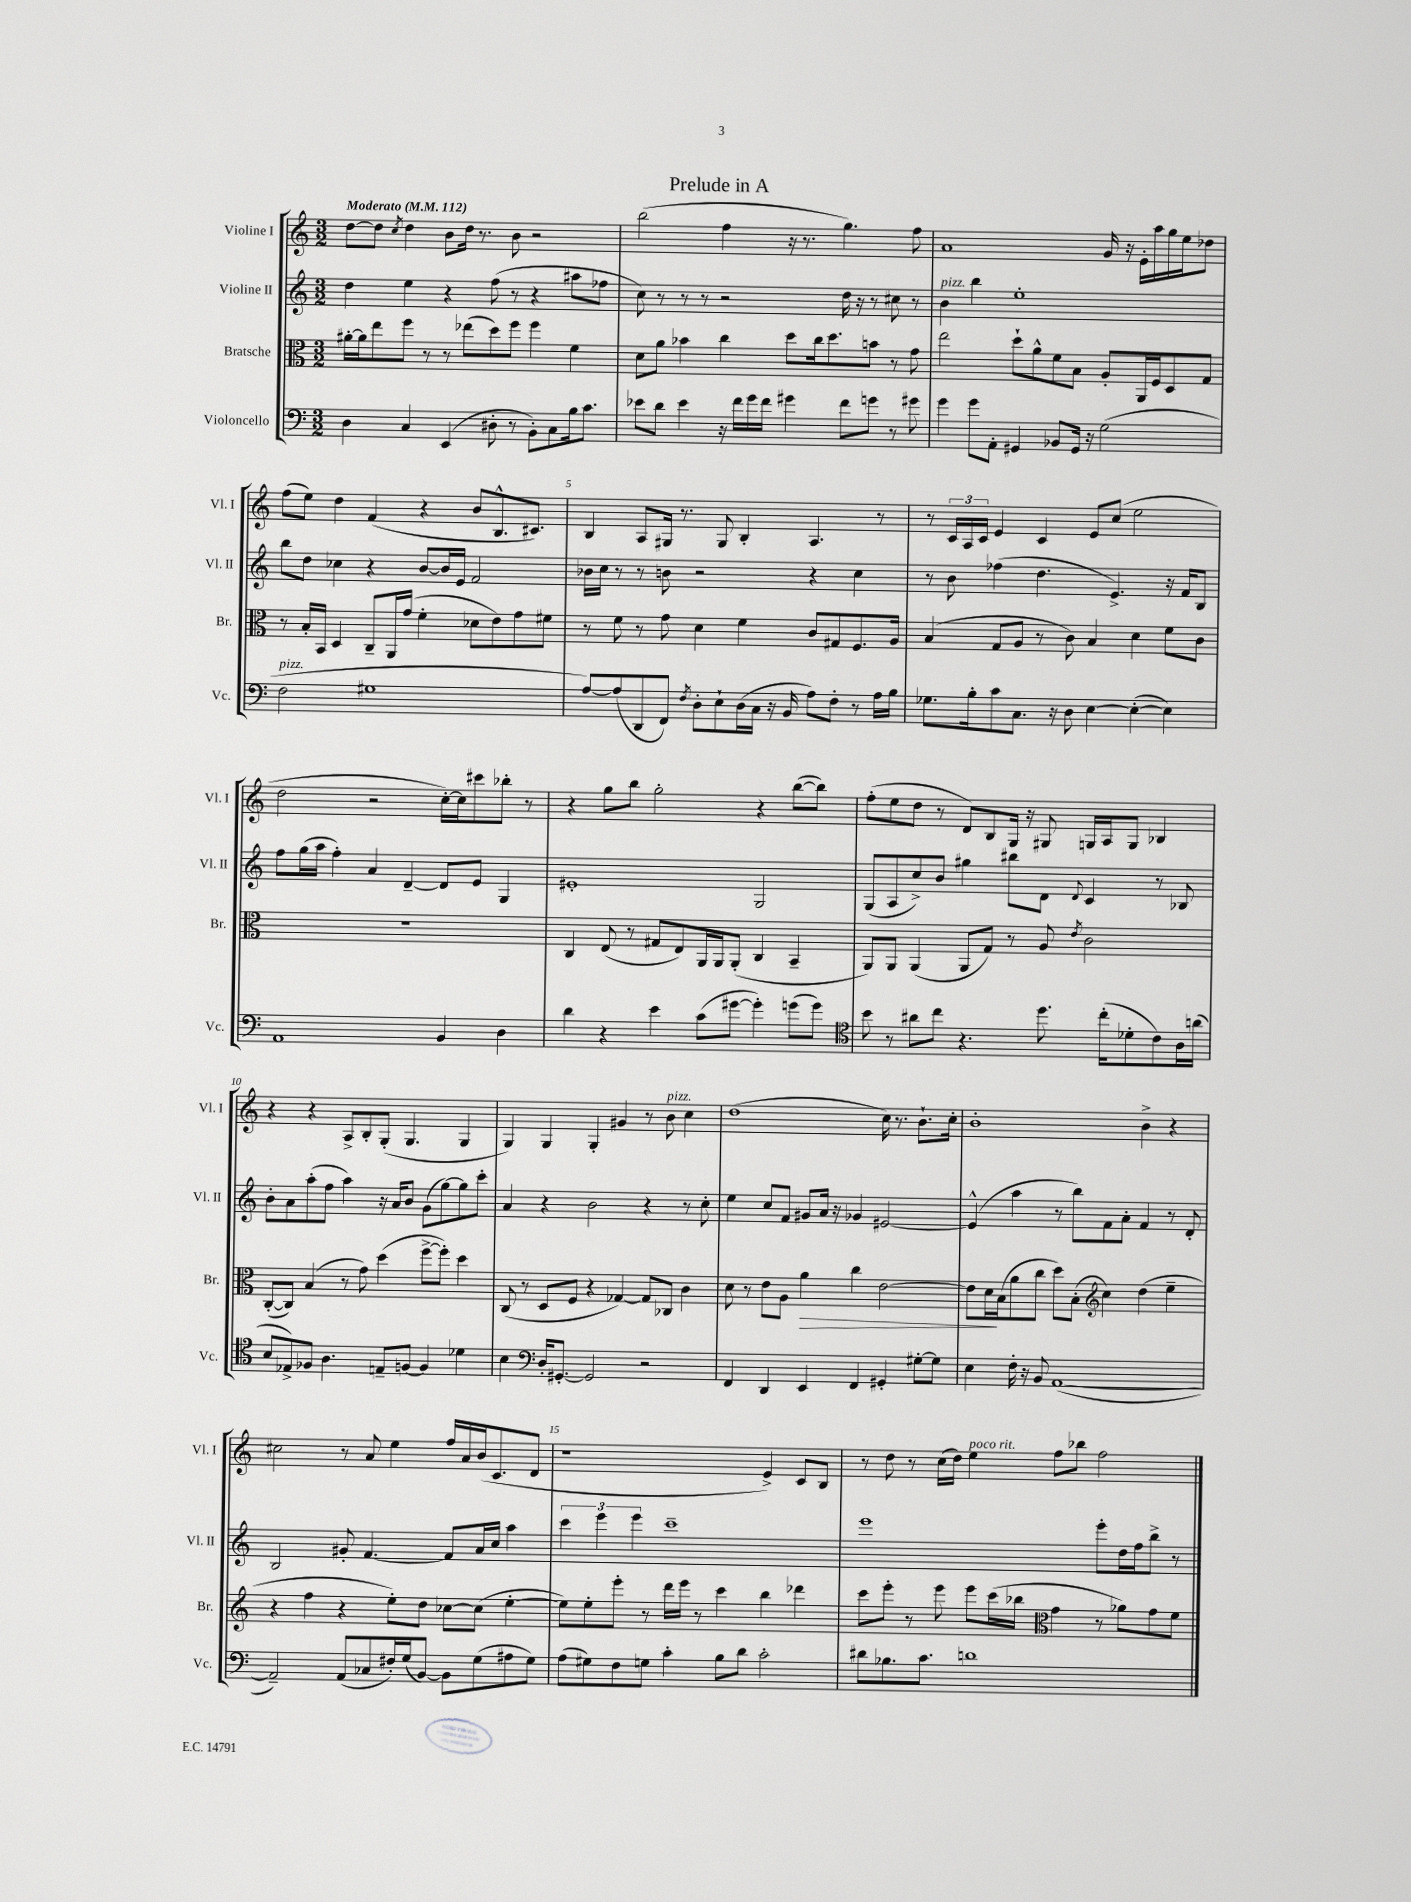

**kern	**kern	**kern	**kern
*staff4	*staff3	*staff2	*staff1
*clefF4	*clefC3	*clefG2	*clefG2
*k[]	*k[]	*k[]	*k[]
*M3/2	*M3/2	*M3/2	*M3/2
*MM112	*MM112	*MM112	*MM112
4D	[16a#'	4dd	[8dd
.	16a#]	.	.
.	8ee	.	8dd]
.	.	.	8qcc
4C	8ff	4ee	4dd
.	8r	.	.
(4EE	8r	4r	8b
.	(8ee-	.	16dd
.	.	.	8.r
8D#'	8dd)	(8ff	.
8r	8ff	8r	8b
8BB')	4ff	4r	2r
8C	.	.	.
16B	4f	8aa#	.
8.c	.	.	.
.	.	8ff-	.
=	=	=	=
8e-	8d	8cc)	(2bb
8d	8a	8r	.
4e-	4b-	8r	.
.	.	8r	.
16r	4cc	2r	4ff
16f	.	.	.
16g	.	.	.
16f	.	.	.
4g#	8dd	.	16r
.	.	.	8.r
.	16cc	.	.
.	8.dd	.	.
8f	.	16dd	4.gg)
.	.	16r	.
8g	8b	8r	.
8r	8r	8cc#	.
8g#	8g	8r	8ff
=	=	=	=
4g	2ee	4b	1a
8g	.	4bb	.
8AA'	.	.	.
4GG#	8dd`	1ee'	.
.	8a^^	.	.
8BB-	8f	.	.
16GG#	8B	.	.
16r	.	.	.
(2G	8A'	.	16g
.	.	.	16r
.	16AA	.	16e'
.	16F	.	16aa
.	8D	.	16gg
.	.	.	16ee
.	8G	.	8dd-
=	=	=	=
2F	8r	8bb	(8ff
.	16B'	8dd	8ee)
.	16BB	.	.
.	4D	4cc-	4dd
1G#	8C~	4r	(4f
.	16AA	.	.
.	(16g	.	.
.	4f'	[8b	4r
.	.	16b]	.
.	.	16e	.
.	8d-	2f	8b
.	8e)	.	8.B^^
.	8g	.	.
.	.	.	8.c#)
.	8f#	.	.
=	=	=	=
[8A)	8r	16b-	4B
.	.	16cc	.
(8A]	8f	8r	.
8DD	8r	8r	8A
8FF)	8g	8b	16G#
.	.	.	8.r
8qF	.	.	.
8D'	4d	2r	.
8E`	.	.	8G#
(16D	4f	.	4B'
16C	.	.	.
16r	.	.	.
16BB	.	.	.
8A)	8c	4r	4.A
8F'	8G#	.	.
8r	8.F	4cc	.
16A	.	.	8r
16B	16A	.	.
=	=	=	=
8.G-	(4B	8r	8r
.	.	8b	24c
.	.	.	24A
16B'	.	.	.
.	.	.	24c
8c	8G	(4ff-	4e
8.C	8A	.	.
.	8r	4.dd	4c
16r	.	.	.
8D	8c)	.	.
[4E	4B	.	8e
.	.	4.e^)	(8cc
(4E'_	4d	.	2ee
4E])	8f	16r	.
.	.	16f	.
.	8c	8B	.
=	=	=	=
1AA	1.r	8ff	2dd
.	.	(16gg	.
.	.	16aa	.
.	.	4ff')	.
.	.	4a	2r
.	.	[4d~	.
4BB	.	8d]	[16cc')
.	.	.	16cc]
.	.	8e	8ccc#
4D	.	4G	8bb-'
.	.	.	8r
=	=	=	=
4d	4C	1e#'	4r
4r	(8E	.	8gg
.	8r	.	8bb
4e	8G#	.	2gg'
.	8E)	.	.
(8c	16AA	.	.
.	16AA	.	.
[8g#	(8AA'	.	.
4g#'])	4C	2G	4r
(8g	4BB~	.	([8bb
8g)	.	.	8bb])
=	=	=	=
*clefC4	*	*	*
8b	8AA)	(8G	(8ff'
8r	8AA	8A	8ee
8a#	(4AA	8cc^)	8dd
8cc	.	8b	8r
4.r	8AA	4gg#	8d)
.	8G)	.	8B
.	8r	8bb#	16G
.	.	.	16r
8.dd	8A	8d	8G#
.	8qe	8qqd	.
.	2c	4c	16G
(16cc'	.	.	16A
8d-'	.	.	8G
8c)	.	8r	4B-
16A	.	8B-	.
(16a	.	.	.
=	=	=	=
8B	([8C'	8b'	4r
8E-^)	8C])	8a	.
8F-	(4B	(8aa'	4r
4.A	.	8ff	.
.	8r	4aa)	8A^
.	8g)	.	8B'
8E~	(4dd	16r	(8G'
.	.	16a	.
[8F	.	8b	4.G
4F]	[8ff^	(8g	.
.	8ff'])	[8gg)	.
4d-	4dd	8gg]	4G
.	.	8ccc'	.
=	=	=	=
4B	(8C	4a	4G)
.	8r	.	.
*clefF4	*	*	*
16D'	8D	4r	4G
[8.GG#'	.	.	.
.	8F	.	.
2GG#]	4r	2b	4G'
.	[4G-)	.	4g#
2r	8G-]	4r	8r
.	8C-	.	8b
.	4c	8r	4cc
.	.	8cc'	.
=	=	=	=
4FF	8d	4ee	(1dd
.	8r	.	.
4DD	8e	8cc	.
.	8A	8f	.
4EE	4a	8g#	.
.	.	16a	.
.	.	16r	.
4FF	4cc	4g-	.
4GG#'	[2e	[2e#	16cc)
.	.	.	8.r
[8G#'	.	.	8.b`
8G#]	.	.	.
.	.	.	16cc'
=	=	=	=
4E	8e]	(4e#^^]	1b'
.	16d	.	.
.	(16B	.	.
16F'	8a	4aa	.
16r	.	.	.
8BB	8cc	.	.
([1AA	8dd)	8r	.
.	(8B'	8bb)	.
*	*clefG2	*	*
.	4cc)	8f	.
.	.	8a'	.
.	(4dd	4f	4b^
.	4ee~	8r	4r
.	.	8d'	.
=	=	=	=
2AA~])	4r	2B	2cc#
.	4ff	.	.
(8AA	4r	8g#'	8r
8C-	.	[4.f	8a
16F#')	8ee')	.	4ee
(16G	.	.	.
[8BB)	8dd	.	.
8BB]	[8cc-	8f]	16ff
.	.	.	16a
(8G	(8cc-]	16a	(16b
.	.	16cc	8.c
8A#	[4ee'	4aa	.
8G)	.	.	8d
=	=	=	=
(8A	8ee])	6ccc	1r
8G#)	8ee'	.	.
.	.	6eee	.
8F	8eee'	.	.
.	.	6eee	.
8G	8r	.	.
4c'	16ddd	1ccc~	.
.	16eee	.	.
.	8r	.	.
8B	4ccc	.	.
8d	.	.	.
2c'	4bb	.	4e^)
.	4ddd-	.	8c
.	.	.	8B
=	=	=	=
8d#	8ccc	1eee	8r
8.B-	8eee'	.	8dd
.	8r	.	8r
8.c	.	.	.
.	8eee	.	(16cc
.	.	.	16dd)
1d	8eee	.	4ee
.	(16ccc	.	.
.	16bb-	.	.
*	*clefC3	*	*
.	4g	.	8ff
.	.	.	8bb-
.	8r	8eee'	2ff
.	8a-)	16dd	.
.	.	16ff	.
.	8g	8bb^	.
.	8f	8r	.
==	==	==	==
*-	*-	*-	*-
